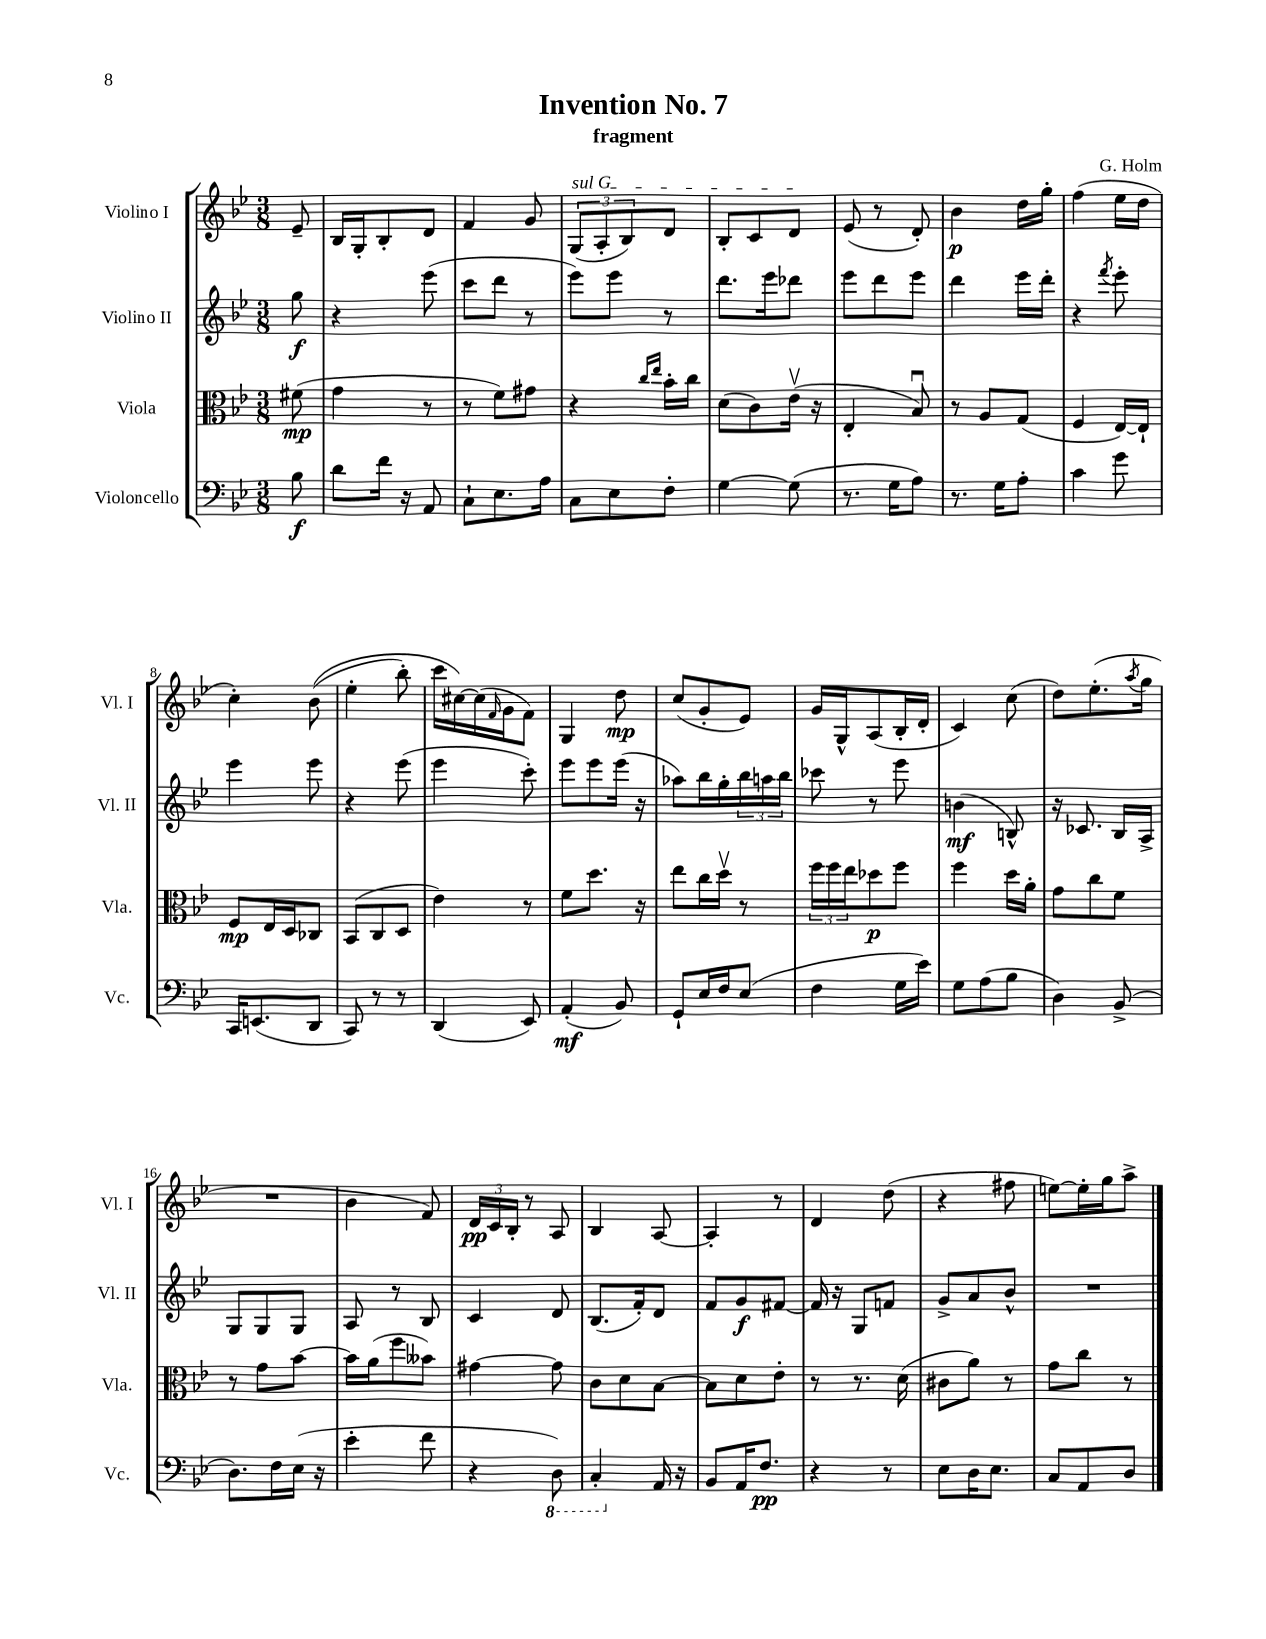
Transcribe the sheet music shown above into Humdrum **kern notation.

**kern	**dynam	**kern	**dynam	**kern	**dynam	**kern	**dynam
*part4	*part4	*part3	*part3	*part2	*part2	*part1	*part1
*staff4	*staff4	*staff3	*staff3	*staff2	*staff2	*staff1	*staff1
*I"Violoncello	*	*I"Viola	*	*I"Violino II	*	*I"Violino I	*
*I'Vc.	*	*I'Vla.	*	*I'Vl. II	*	*I'Vl. I	*
*clefF4	*	*clefC3	*	*clefG2	*	*clefG2	*
*k[b-e-]	*	*k[b-e-]	*	*k[b-e-]	*	*k[b-e-]	*
*M3/8	*	*M3/8	*	*M3/8	*	*M3/8	*
=	=	=	=	=	=	=	=
8B-\	f	(8f#X\	mp	8gg\	f	8e-~/	.
=1	=1	=1	=1	=1	=1	=1	=1
8d\L	.	4g\	.	4r	.	16B-/LL	.
.	.	.	.	.	.	16G'/J	.
16f\Jk	.	.	.	.	.	8B-'/	.
16r	.	.	.	.	.	.	.
8AA/	.	8r	.	(8eee-\	.	8d/J	.
=2	=2	=2	=2	=2	=2	=2	=2
8C`\L	.	8r	.	8ccc\L	.	4f/	.
8.E-\	.	8f\L)	.	8ddd\J	.	.	.
.	.	8g#X\J	.	8r	.	8g/	.
16A\Jk	.	.	.	.	.	.	.
=3	=3	=3	=3	=3	=3	=3	=3
!	!	!	!	!	!	!LO:TX:a:i:t=sul G	!
8C\L	.	4r	.	8eee-\L)	.	(12G/L	.
.	.	.	.	.	.	12A'/	.
8E-\	.	.	.	8eee-\J	.	.	.
.	.	.	.	.	.	12B-/)	.
.	.	16qqcc/LL	.	.	.	.	.
.	.	16qqee-/JJ	.	.	.	.	.
8F'\J	.	16b-'\LL	.	8r	.	8d/J	.
.	.	16cc\JJ	.	.	.	.	.
=4	=4	=4	=4	=4	=4	=4	=4
[4G\	.	(8d\L	.	8.ddd\L	.	8B-'/L	.
.	.	8c\)	.	.	.	8c/	.
.	.	.	.	16eee-\k	.	.	.
(8G\]	.	(16e-v\Jk	.	8ddd-X\J	.	8d/J	.
.	.	16r	.	.	.	.	.
=5	=5	=5	=5	=5	=5	=5	=5
8.r	.	4E-'/	.	8eee-\L	.	(8e-/	.
.	.	.	.	8ddd\	.	8r	.
16G\KL	.	.	.	.	.	.	.
8A\J)	.	8B-u/)	.	8eee-\J	.	8d'/)	.
=6	=6	=6	=6	=6	=6	=6	=6
8.r	.	8r	.	4ddd\	.	4b-\	p
.	.	8A/L	.	.	.	.	.
16G\KL	.	.	.	.	.	.	.
8A'\J	.	(8G/J	.	16eee-\LL	.	16dd\LL	.
.	.	.	.	16ddd'\JJ	.	16gg'\JJ	.
=7	=7	=7	=7	=7	=7	=7	=7
4c\	.	4F/	.	4r	.	(4ff\	.
.	.	.	.	8qfff/	.	.	.
8g\	.	[16E-/LL)	.	8eee-'\	.	16ee-\LL	.
.	.	16E-`/JJ]	.	.	.	16dd\JJ	.
!!LO:LB:g=z
=8	=8	=8	=8	=8	=8	=8	=8
16CC/KL	.	8F/L	mp	4eee-\	.	4cc'\)	.
(8.EEn/	.	.	.	.	.	.	.
.	.	16E-/L	.	.	.	.	.
.	.	16D/J	.	.	.	.	.
8DD/J	.	8C-X/J	.	8eee-\	.	((8b-\	.
=9	=9	=9	=9	=9	=9	=9	=9
8CC/)	.	(8BB-/L	.	4r	.	4ee-'\	.
8r	.	8C/	.	.	.	.	.
8r	.	8D/J	.	(8eee-\	.	8bb-'\)	.
=10	=10	=10	=10	=10	=10	=10	=10
(4DD/	.	4e-\)	.	4eee-\	.	16ccc\LL	.
.	.	.	.	.	.	[16cc#X\)	.
.	.	.	.	.	.	(16cc#\]	.
.	.	.	.	.	.	16qqf/	.
.	.	.	.	.	.	16g\J	.
8EE-/)	.	8r	.	8ccc'\)	.	8f\J)	.
=11	=11	=11	=11	=11	=11	=11	=11
(4AA'/	mf	8f\L	.	8eee-\L	.	4G/	.
.	.	8.dd\J	.	8eee-\	.	.	.
8BB-/)	.	.	.	(16eee-\Jk	.	8dd\	mp
.	.	16r	.	16r	.	.	.
=12	=12	=12	=12	=12	=12	=12	=12
8GG`/L	.	8ee-\L	.	8aa-X\L)	.	(8cc/L	.
16E-/L	.	16cc\L	.	16bb-\L	.	8g'/	.
16F/J	.	16ddv\JJ	.	16gg'\	.	.	.
(8E-/J	.	8r	.	24bb-\	.	8e-/J)	.
.	.	.	.	24aan\	.	.	.
.	.	.	.	24bb-\JJ	.	.	.
=13	=13	=13	=13	=13	=13	=13	=13
4F\	.	24ff\LL	.	8ccc-X\	.	16g/LL	.
.	.	24ff\	.	.	.	.	.
.	.	.	.	.	.	16G^^/J	.
.	.	24ee-\J	.	.	.	.	.
.	.	8dd-X\	p	8r	.	(8A/	.
16G\LL	.	8ff\J	.	8eee-\	.	16B-'/L	.
16e-\JJ)	.	.	.	.	.	16d'/JJ	.
=14	=14	=14	=14	=14	=14	=14	=14
8G\L	.	4ff\	.	(4bn\	mf	4c/)	.
(8A\	.	.	.	.	.	.	.
8B-\J	.	16dd\LL	.	8Bn^^/)	.	(8cc\	.
.	.	16a'\JJ	.	.	.	.	.
=15	=15	=15	=15	=15	=15	=15	=15
4D\)	.	8g\L	.	16r	.	8dd\L)	.
.	.	.	.	8.c-X/	.	.	.
.	.	8cc\	.	.	.	(8.ee-'\	.
(8BB-^/	.	8f\J	.	16B-/LL	.	.	.
.	.	.	.	.	.	8qaa/	.
.	.	.	.	16A^/JJ	.	16gg\Jk	.
!!LO:LB:g=z
=16	=16	=16	=16	=16	=16	=16	=16
8.D\L)	.	8r	.	8G/L	.	4.r	.
.	.	8g\L	.	8G/	.	.	.
16F\L	.	.	.	.	.	.	.
(16E-\JJ	.	[8b-\J	.	8G/J	.	.	.
16r	.	.	.	.	.	.	.
=17	=17	=17	=17	=17	=17	=17	=17
4e-'\	.	16b-\LL]	.	8A/	.	4b-\	.
.	.	(16a\J	.	.	.	.	.
.	.	8ff\	.	8r	.	.	.
8f\	.	8b--X\J)	.	8B-/	.	8f/)	.
=18	=18	=18	=18	=18	=18	=18	=18
4r	.	[4g#X\	.	4c/	.	24d/LL	pp
.	.	.	.	.	.	24c/	.
.	.	.	.	.	.	24B-'/JJ	.
.	.	.	.	.	.	8r	.
*8ba	*	*	*	*	*	*	*
8DD\)	.	8g#\]	.	8d/	.	8A/	.
=19	=19	=19	=19	=19	=19	=19	=19
4CC'/	.	8c\L	.	(8.B-/L	.	4B-/	.
.	.	8d\	.	.	.	.	.
.	.	.	.	16f'/k)	.	.	.
*X8ba	*	*	*	*	*	*	*
16AA/	.	[8B-\J	.	8d/J	.	[8A/	.
16r	.	.	.	.	.	.	.
=20	=20	=20	=20	=20	=20	=20	=20
8BB-/L	.	8B-\L]	.	8f/L	.	4A'/]	.
16AA/K	.	8d\	.	8g/	f	.	.
8.F/J	pp	.	.	.	.	.	.
.	.	8e-'\J	.	[8f#X/J	.	8r	.
=21	=21	=21	=21	=21	=21	=21	=21
4r	.	8r	.	16f#/]	.	4d/	.
.	.	.	.	16r	.	.	.
.	.	8.r	.	8G/L	.	.	.
8r	.	.	.	8fn/J	.	(8dd\	.
.	.	(16d\	.	.	.	.	.
=22	=22	=22	=22	=22	=22	=22	=22
8E-\L	.	8c#X\L	.	8g^/L	.	4r	.
16D\K	.	8a\J)	.	8a/	.	.	.
8.E-\J	.	.	.	.	.	.	.
.	.	8r	.	8b-^^/J	.	8ff#X\	.
=23	=23	=23	=23	=23	=23	=23	=23
8C/L	.	8g\L	.	4.r	.	[8een\L)	.
8AA/	.	8cc\J	.	.	.	16ee'\L]	.
.	.	.	.	.	.	16gg\J	.
8D/J	.	8r	.	.	.	8aa^\J	.
==	==	==	==	==	==	==	==
*-	*-	*-	*-	*-	*-	*-	*-
